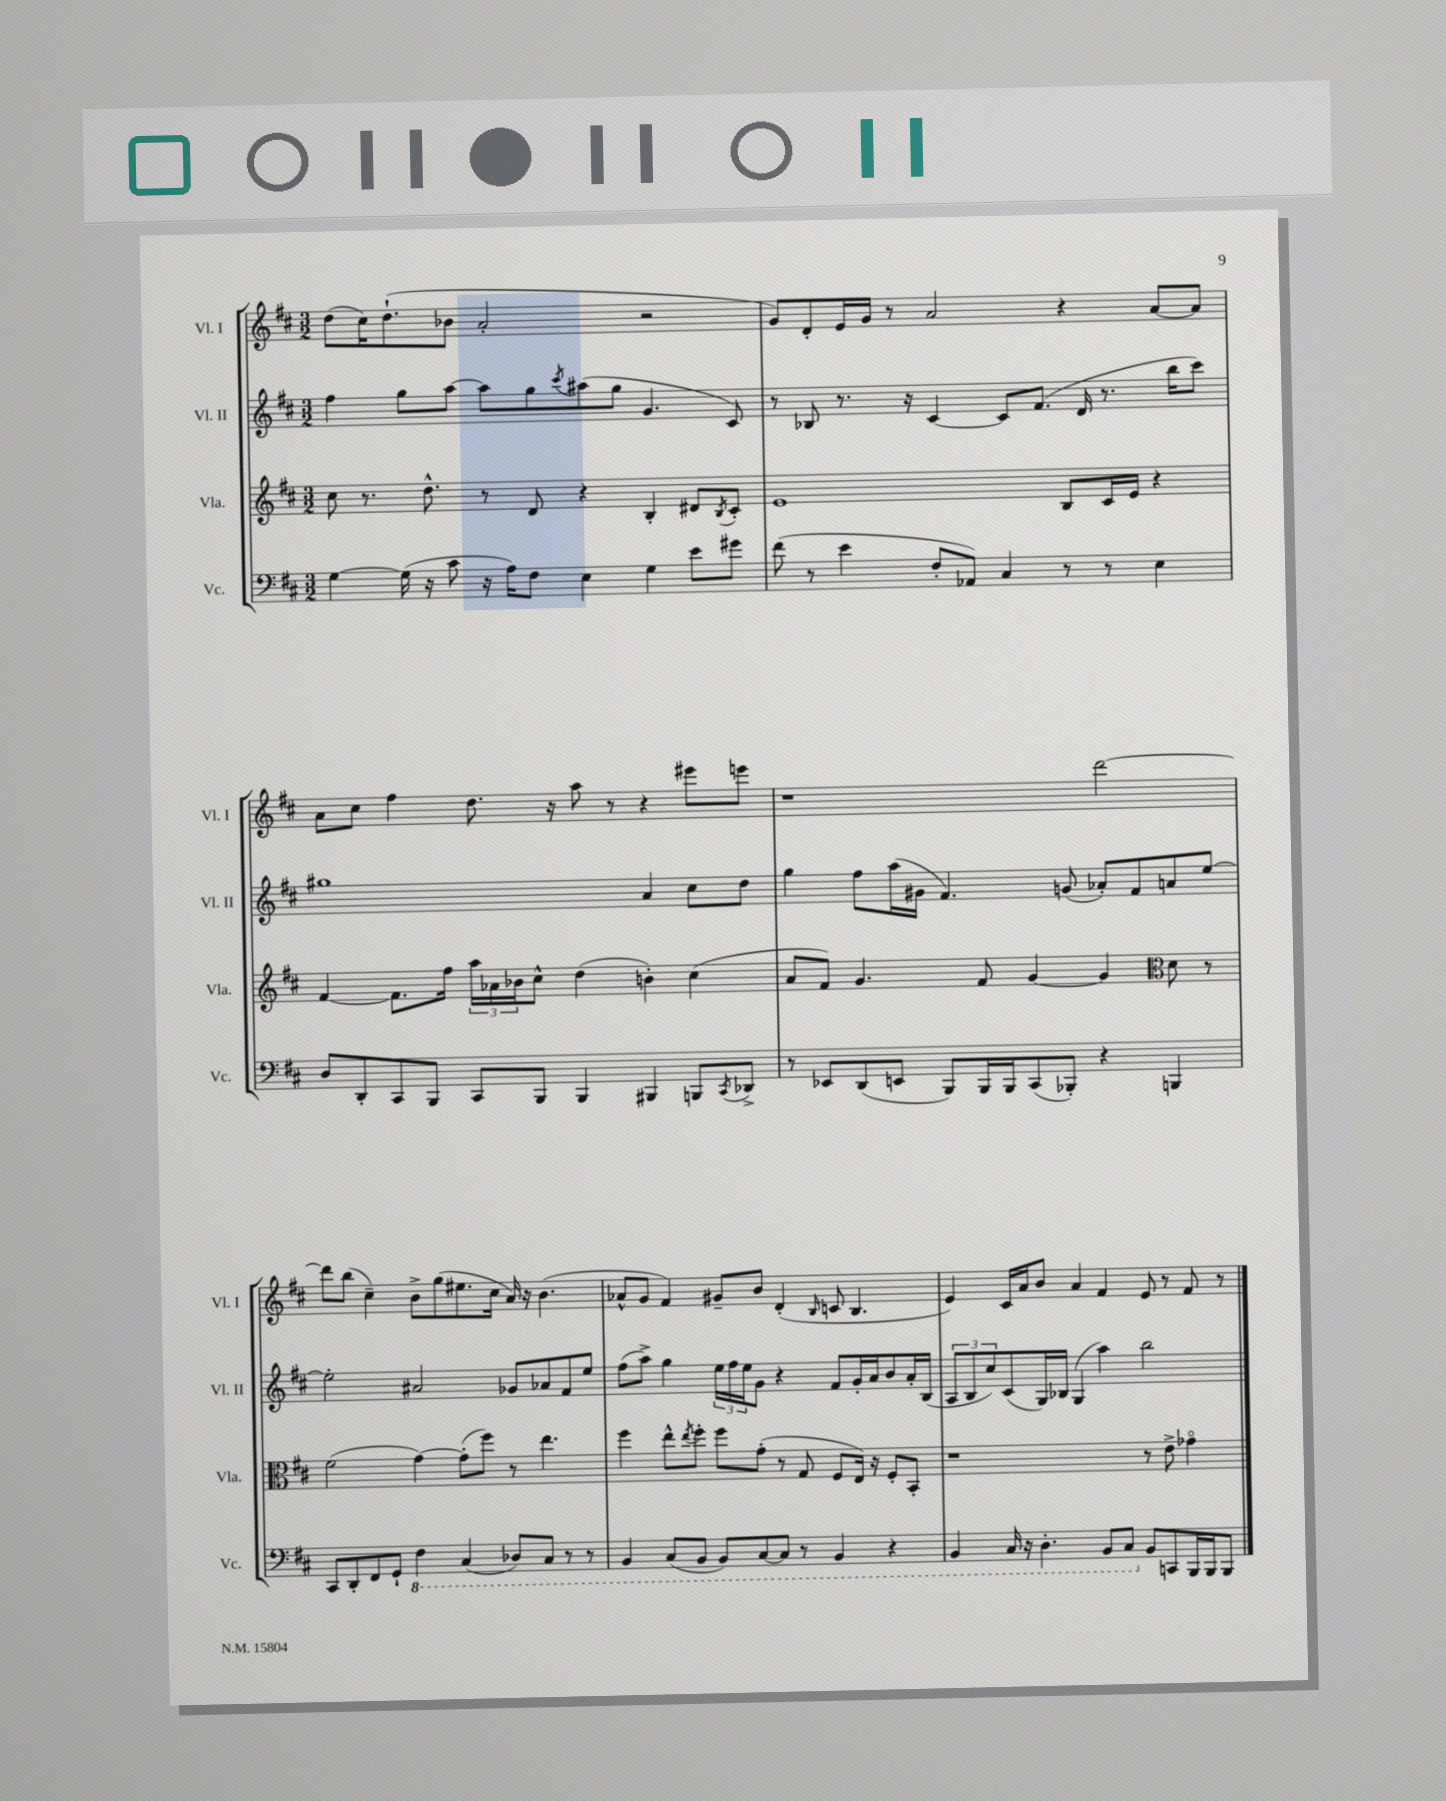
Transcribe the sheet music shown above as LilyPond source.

<<
\new StaffGroup <<
\new Staff = "s0" \with { instrumentName = "Vl. I" shortInstrumentName = "Vl. I" } {
    \clef treble \key d \major \numericTimeSignature \time 3/2
    d''8( cis''16) d''8.-!( bes'8 a'2-. r2 |
    g'8) d'8-. e'16 g'16 r8 a'2 r4 a'8~ a'8 |
    a'8 cis''8 fis''4 d''8. r16 a''8 r8 r4 eis'''8 e'''8 |
    r1 d'''2~ |
    d'''8 b''8( cis''4--) b'8-> g''8( eis''8. cis''16 a'16) r16 b'4.( |
    aes'8-^ g'8 fis'4) gis'8-- b'8 d'4-.( \grace { b16 } c'8 b4. |
    e'4) cis'16 a'16 b'8 a'4 fis'4 e'8 r8 fis'8 r8 \bar "|." |
}
\new Staff = "s1" \with { instrumentName = "Vl. II" shortInstrumentName = "Vl. II" } {
    \clef treble \key d \major \numericTimeSignature \time 3/2
    fis''4 g''8 a''8~ a''8 g''8 \acciaccatura { cis'''8 } ais''8( g''8 g'4. cis'8) |
    r8 bes8 r8. r16 cis'4~ cis'8 fis'8.( d'16 r8. b''16 cis'''8) |
    gis''1 a'4 cis''8 d''8 |
    g''4 fis''8 a''16( gis'16 fis'4.) g'8( aes'8-.) fis'8 a'8 e''8~ |
    e''2-. ais'2 ges'8 aes'8 fis'8 e''8 |
    fis''8( a''8->) g''4 \tuplet 3/2 { e''16 fis''16 e''16 } g'8 r4 fis'8 g'16-. a'16 b'8 a'16-. b16( |
    \tuplet 3/2 { a8 b8 cis''8) } cis'8( g16) bes16 g4( a''4) b''2 \bar "|." |
}
\new Staff = "s2" \with { instrumentName = "Vla." shortInstrumentName = "Vla." } {
    \clef treble \key d \major \numericTimeSignature \time 3/2
    cis''8 r8. d''8.-^ r8 d'8 r4 b4-. dis'8 \acciaccatura { b8 } cis'8-. |
    e'1 b8 cis'16 e'16 r4 |
    fis'4~ fis'8. fis''16 \tuplet 3/2 { a''16 aes'16 bes'16 } cis''8-^ d''4( b'4-.) cis''4( |
    a'8 fis'8) g'4. fis'8 g'4~ g'4 \clef alto d'8 r8 |
    fis'2( g'4~) g'8-.( fis''8) r8 e''4. |
    fis''4 e''8-^ \acciaccatura { e''8 } fis''8-. fis''8 g'8-.( r8 g8 fis8 e16) r16 fis8-. b,8-. |
    r1 r8 e'8-> ges'4\flageolet \bar "|." |
}
\new Staff = "s3" \with { instrumentName = "Vc." shortInstrumentName = "Vc." } {
    \clef bass \key d \major \numericTimeSignature \time 3/2
    g4~ g16( r16 cis'8 r16 a16) fis8 e4 g4 e'8 gis'8 |
    fis'8( r8 e'4 fis8-. aes,8) cis4 r8 r8 e4 |
    d8 d,8-. cis,8 b,,8 cis,8 b,,8 b,,4 bis,,4 b,,8 \acciaccatura { cis,8 } des,8-> |
    r8 ees,8 d,8( e,8 b,,8) b,,16 b,,16 cis,8( bes,,8-.) r4 b,,4 |
    cis,8 d,8-. fis,8 g,8-! \ottava #-1 fis,4 cis,4( des,8) cis,8 r8 r8 |
    b,,4 cis,8( b,,8 b,,8) cis,8~ cis,8 r8 b,,4 r4 |
    b,,4 cis,16 r16 d,4.-. b,,8 cis,8 \ottava #0 b,8 c,8 b,,16 b,,16 b,,8 \bar "|." |
}
>>
>>
\layout { \context { \Score \remove "Bar_number_engraver" } }
